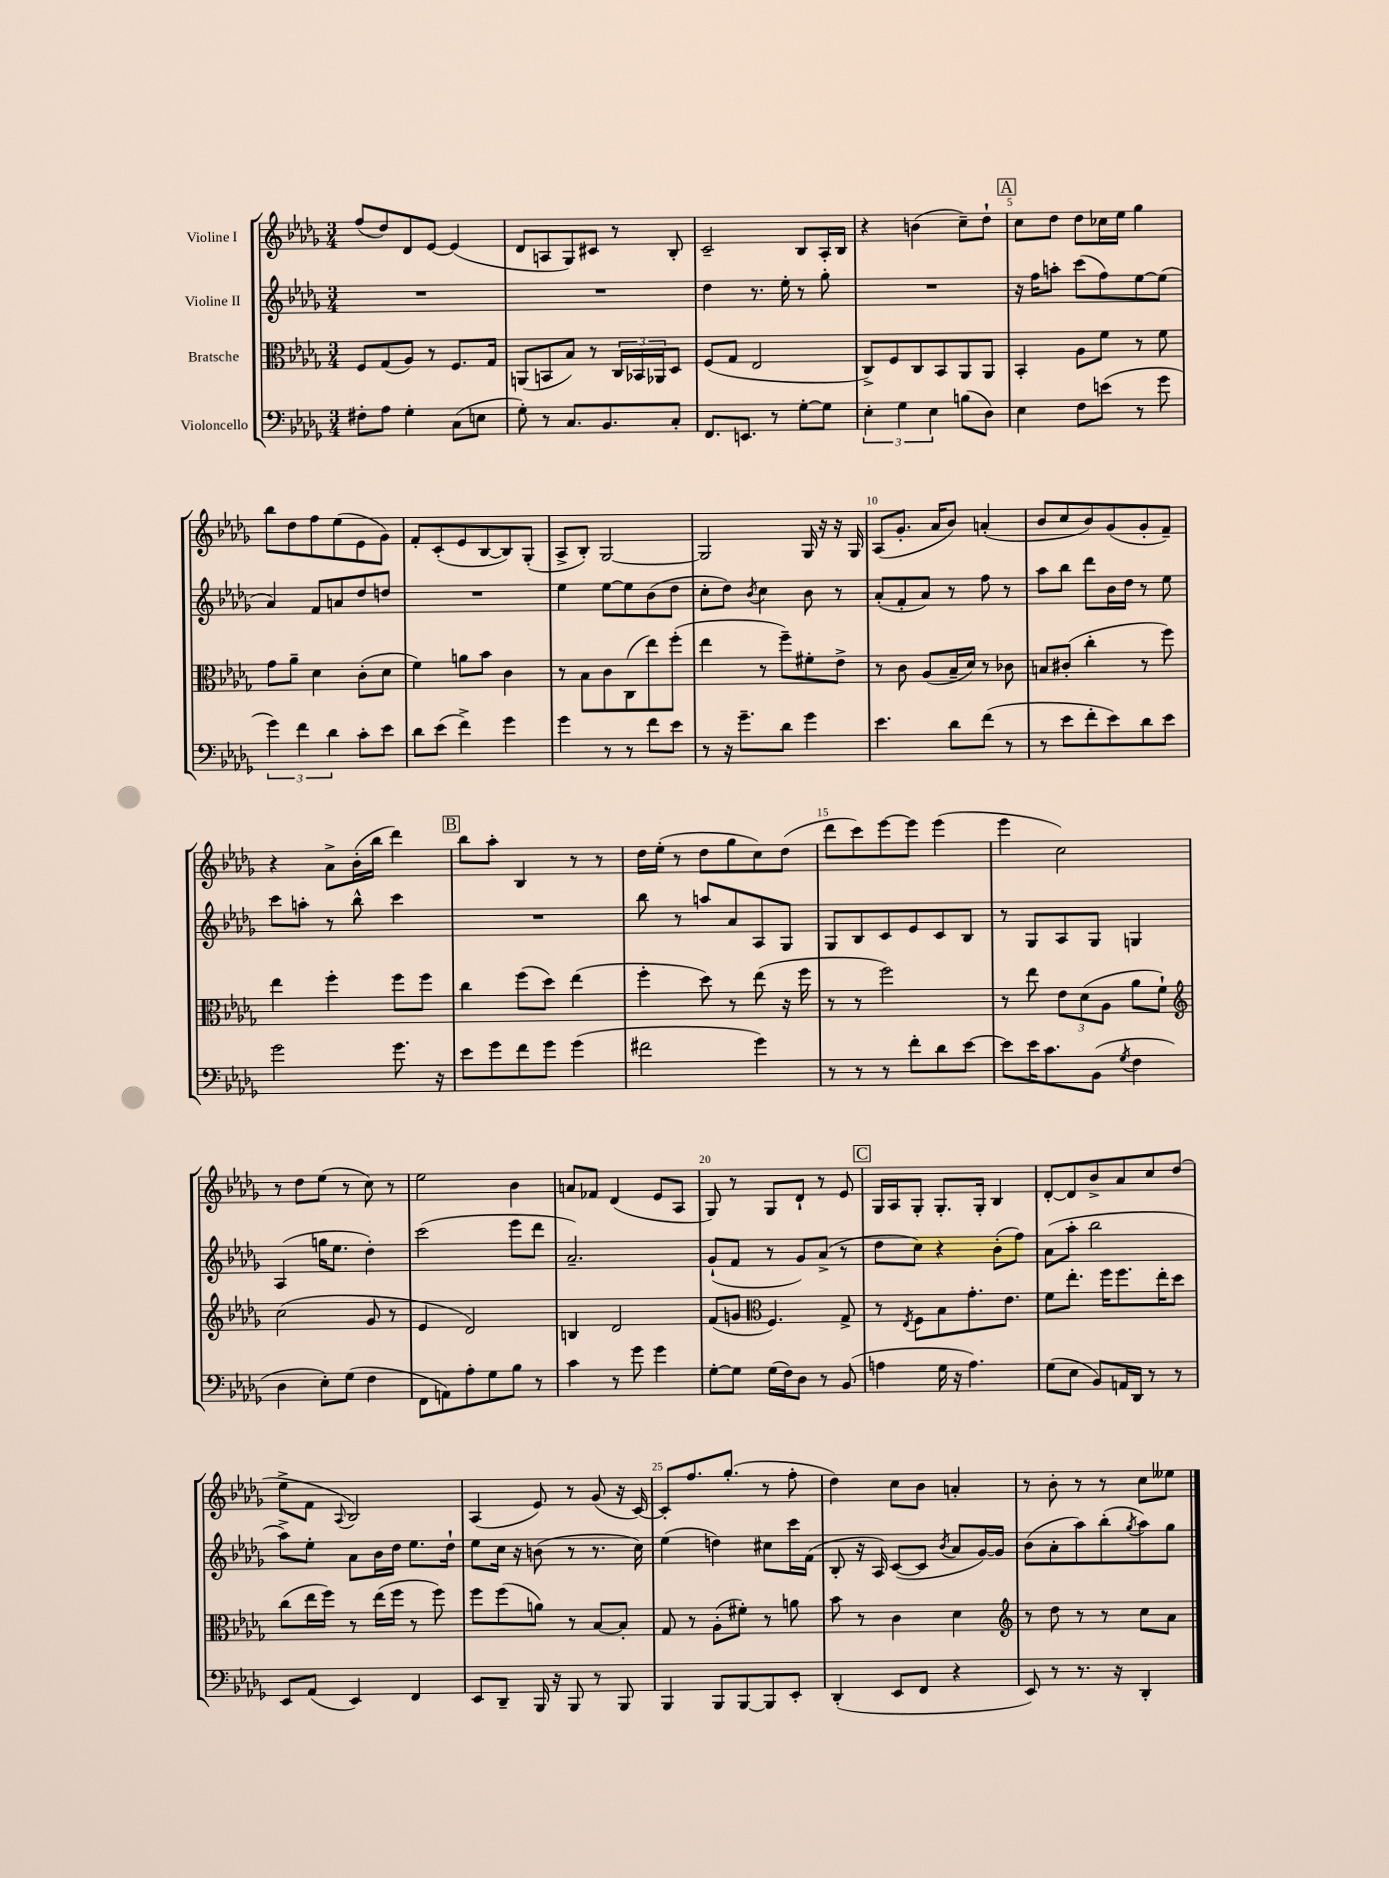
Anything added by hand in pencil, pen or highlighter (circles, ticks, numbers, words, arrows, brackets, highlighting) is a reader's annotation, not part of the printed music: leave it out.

**kern	**kern	**kern	**kern
*staff4	*staff3	*staff2	*staff1
*clefF4	*clefC3	*clefG2	*clefG2
*k[b-e-a-d-g-]	*k[b-e-a-d-g-]	*k[b-e-a-d-g-]	*k[b-e-a-d-g-]
*M3/4	*M3/4	*M3/4	*M3/4
8F#'	8F	2.r	(8ff
8A-	(8G-	.	8dd-)
4G-'	8A-)	.	8d-
.	8r	.	[8e-
(8C	8.F	.	(4e-]
8E	.	.	.
.	16G-	.	.
=	=	=	=
8G-')	(8AA	2.r	8d-
8r	8BB	.	8A
8.C	8B-)	.	8G-)
.	8r	.	8c#
8.BB-	.	.	.
.	24C	.	8r
.	24BB-	.	.
.	24AA-	.	.
8C'	8D-	.	8B-'
=	=	=	=
8.FF	(8F	4dd-	2c~
.	8G-	.	.
8.EE	.	.	.
.	2E-	8.r	.
8r	.	.	.
.	.	16ee-'	.
[8G-'	.	8r	8B-
8G-]	.	8gg-'	16A-'
.	.	.	16B-
=	=	=	=
6E-'	8C^)	2.r	4r
.	8F	.	.
6G-	.	.	.
.	8C	.	(4b
6E-	.	.	.
.	8BB-	.	.
(8B	8AA-	.	8cc~)
8D-)	8AA-	.	8dd-`
=	=	=	=
4E-	4BB-'	16r	8cc
.	.	16ff	.
.	.	8aa'	8dd-
8F	8A-	(8ccc	8dd-
(8e	8f	8ff)	16cc-
.	.	.	16ee-
8r	8r	[8ee-	4gg-
8g-	8f	(8ee-]	.
=	=	=	=
6g-)	8g-	4a-)	8bb-
.	8a-~	.	8dd-
6f	.	.	.
.	4d-	8f	8ff
6d-	.	.	.
.	.	8a	(8ee-
8c'	(8c'	8dd-	8e-
8e-	8d-	8dd	8g-)
=	=	=	=
8d-	4f)	2.r	8f'
(8e-	.	.	(8c'
4f^)	8a	.	8e-
.	8b-	.	[8B-
4g-	4c	.	8B-])
.	.	.	(8G-'
=	=	=	=
4g-	8r	4ee-	8A-^
.	8B-	.	8B-')
8r	8c	[8ee-	[2G-
8r	(8C	8ee-]	.
8f	8ee-)	(8b-	.
8e-	(8ff'	8dd-	.
=	=	=	=
8r	4ee-	8cc'	2G-]
16r	.	8dd-)	.
8.g-~	.	.	.
.	.	8qb-	.
.	8r	4cc	.
8d-	8ff~)	.	.
4g-	8f#'	8b-	16G-
.	.	.	16r
.	8e-^	8r	16r
.	.	.	16G-
=	=	=	=
4.e-	8r	(8a-'	(8A-
.	8c	8f'	8.g-'
.	(8A-	8a-)	.
.	.	.	16a-
8d-	16B-~	8r	8b-)
.	16d-)	.	.
(8f	8r	8ff	(4a'
8r	8c-	8r	.
=	=	=	=
8r	8B	8aa-	8b-
8e-	(8c#'	8bb-	8cc
8f'	4cc'	8ddd-	8b-)
8e-)	.	16b-	(8g-
.	.	16dd-	.
8d-	8r	8r	8g-'
8e-	8ff)	8ee-	8f~)
=	=	=	=
2g-	4ee-	8ccc	4r
.	.	8aa'	.
.	4ff'	8r	8a-^
.	.	8bb-^^	(16b-'
.	.	.	16bb-
8.g-	8ff	4ccc	4ddd-)
.	8ff	.	.
16r	.	.	.
=	=	=	=
8e-	4cc	2.r	8bb-
8g-	.	.	8aa-'
8f	(8ff	.	4B-
8g-	8dd-)	.	.
(4g-	(4ee-	.	8r
.	.	.	8r
=	=	=	=
2f#	4ff'	8bb-	16dd-
.	.	.	(16ee-'
.	.	8r	8r
.	8dd-)	8aa	8dd-
.	8r	8a-	8gg-
4g-)	(8ee-	8A-	8cc)
.	16r	8G-	(8dd-
.	16ff	.	.
=	=	=	=
8r	8r	8G-	8ddd-
8r	8r	8B-	8ccc)
8r	2ff)	8c	[8eee-
8f'	.	8e-	8eee-]
8d-	.	8c	(4eee-
[8e-	.	8B-	.
=	=	=	=
8e-]	8r	8r	4eee-
16e-	8ee-	8G-	.
8.c	.	.	.
.	12e-	8A-	2cc)
.	(12d-	.	.
(8BB-	.	8G-	.
.	12A-	.	.
8qG-	.	.	.
4F	8a-	4G	.
.	8f`)	.	.
=	=	=	=
*	*clefG2	*	*
4D-	(2cc	(4A-	8r
.	.	.	8dd-
8E-')	.	16gg	(8ee-
.	.	8.ee-	.
(8G-	.	.	8r
4F	8g-	4dd-')	8cc)
.	8r	.	8r
=	=	=	=
8FF	4e-	(2ccc	2ee-
8AA)	.	.	.
8A-'	2d-)	.	.
8G-	.	.	.
8B-	.	8eee-	4b-
8r	.	8ddd-	.
=	=	=	=
4c	4B	2.a-~)	8a
.	.	.	8f-
8r	2d-	.	(4d-
8g-	.	.	.
4g-	.	.	8e-
.	.	.	8A-
=	=	=	=
[8G-'	(8f	(8g-`	8G-)
8G-]	8g	8f	8r
*	*clefC3	*	*
(16G-	4.F)	8r	8G-
16F)	.	.	.
8D-	.	8g-)	8d-`
8r	.	(8a-^	8r
(8BB-	8G-^	8r	8e-
=	=	=	=
4A	8r	8dd-	16G-
.	.	.	16A-
.	8qE-	.	.
.	8F	8cc)	8G-'
16G-	8B-	4r	8.G-'
16r	.	.	.
4.A)	8.g-'	.	.
.	.	.	16G-'
.	.	(8b-'	4B-
.	8.e-	.	.
.	.	8ff)	.
=	=	=	=
(8G-	8f	(8a-	[8d-'
8E-	8.ee-'	8aa-'	8d-]
8BB-)	.	2bb-	8b-^
.	16ff	.	.
16AA	8.ff	.	8a-
16DD-	.	.	.
8r	.	.	8cc
.	16ee-'	.	.
8r	8dd-	.	(8dd-
=	=	=	=
8EE-	(8cc	8aa-^)	8ee-^
(8AA-	16ee-	8ee-'	8f
.	16ff)	.	.
.	.	.	8qqA-
4EE-)	8r	8a-	2B-)
.	(16ee-	16b-	.
.	16ff	16dd-	.
4FF	8r	8.ee-	.
.	8ff)	.	.
.	.	16dd-`	.
=	=	=	=
8EE-	8ff	8ee-	(4A-
8DD-~	(8ff	16cc	.
.	.	16r	.
16BBB-	8a)	(8b	8e-)
16r	.	.	.
8BBB-	8r	8r	8r
8r	[8B-	8.r	(8g-
8BBB-	8B-']	.	16r
.	.	16cc)	[16c)
=	=	=	=
4BBB-	8G-	(4ee-	8c']
.	8r	.	8.ff
8BBB-	(8A-'	4dd)	.
.	.	.	(8.gg-'
[8BBB-	8f#')	.	.
8BBB-]	8r	8cc#	8r
8EE-'	8a	16ccc	8ff'
.	.	(16f	.
=	=	=	=
(4DD-'	8b-	8B-'	4dd-)
.	8r	16r	.
.	.	16A-)	.
8EE-	4c	([8c	8cc
8FF	.	8c]	8b-
.	.	8qb-	.
4r	4d-	8a-	4a'
.	.	[16g-)	.
.	.	16g-]	.
=	=	=	=
*	*clefG2	*	*
8EE-)	8r	(8b-	8r
8r	8dd-	8a-'	8b-'
8.r	8r	8aa-)	8r
.	8r	(8bb-'	8r
16r	.	.	.
.	.	8qgg-	.
4DD-'	8cc	8aa-)	8cc
.	8a-	8gg-	8ee--
==	==	==	==
*-	*-	*-	*-
